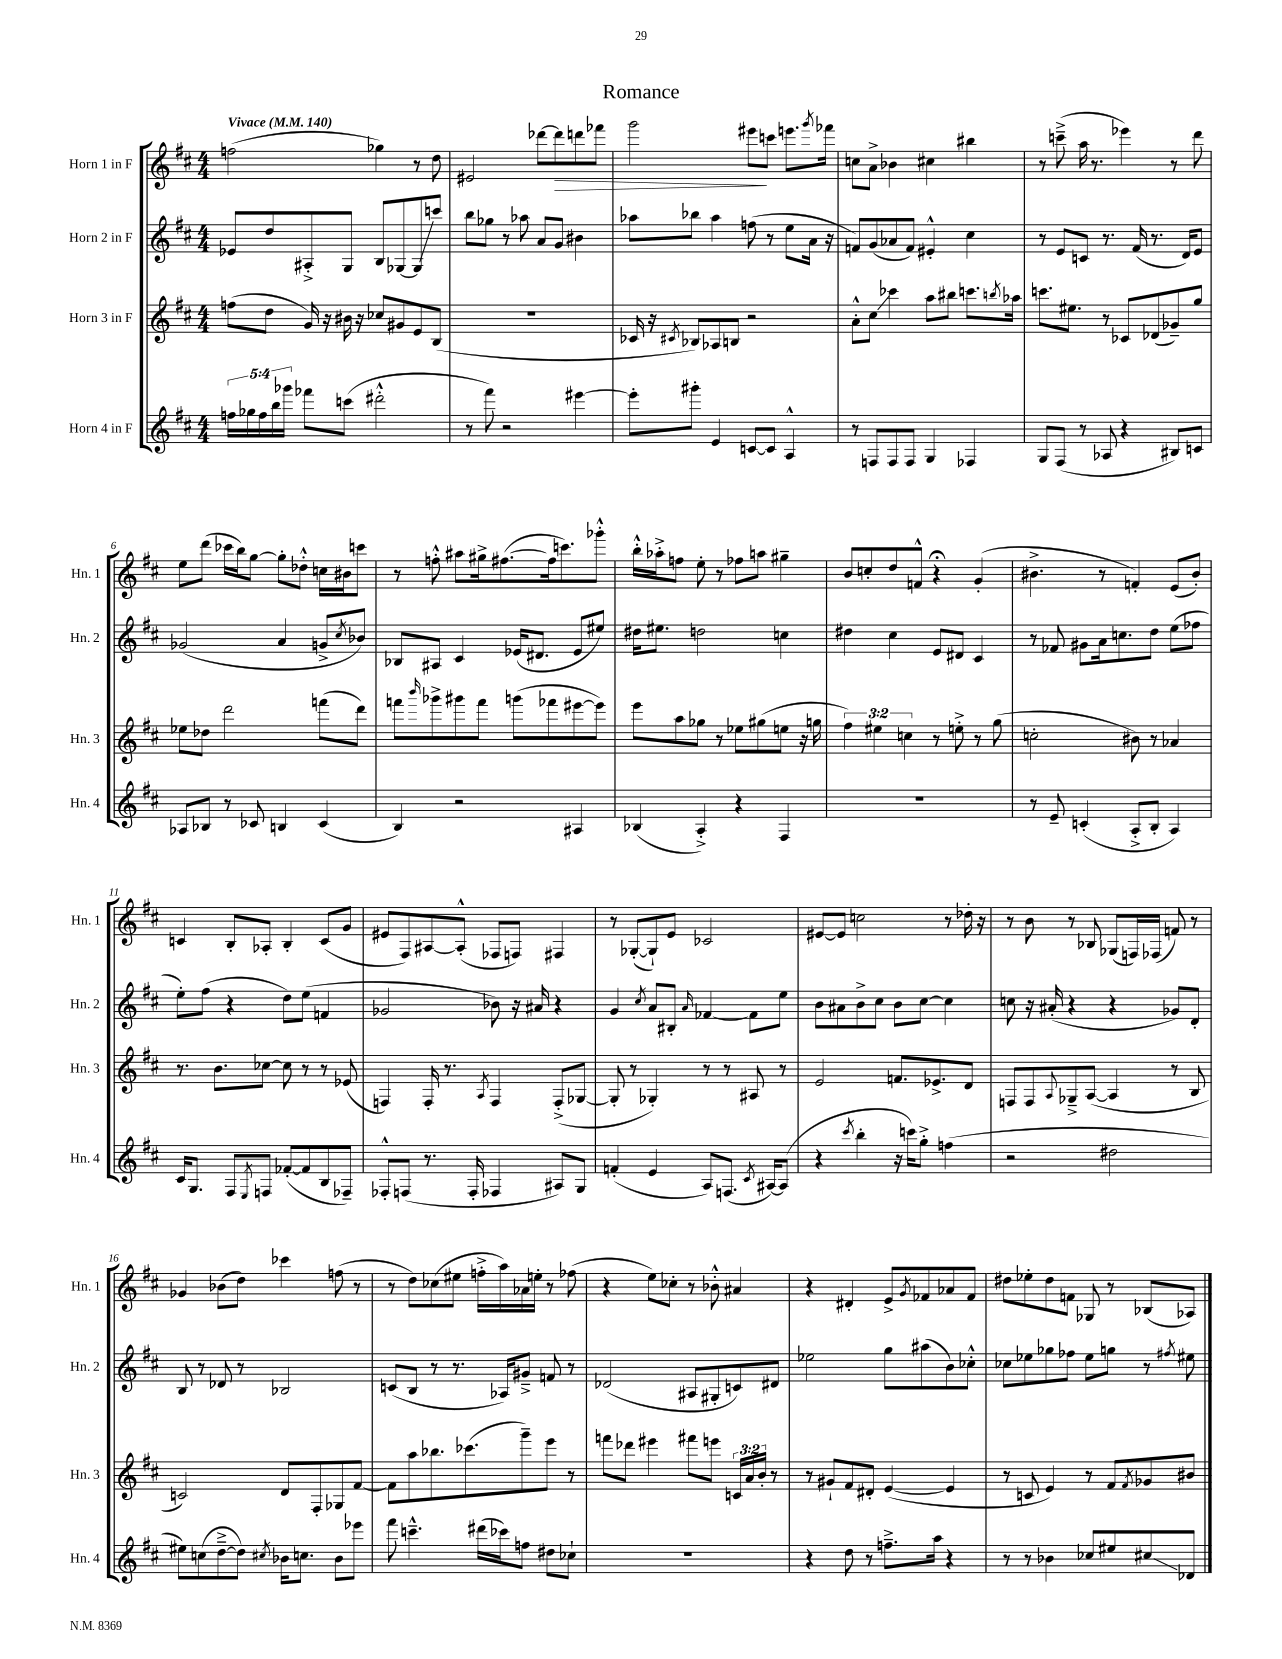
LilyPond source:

\header { title = "Romance" }
<<
\new StaffGroup <<
\new Staff = "s0" \with { instrumentName = "Horn 1 in F" shortInstrumentName = "Hn. 1" } {
    \clef treble \key d \major \numericTimeSignature \time 4/4 \tempo "Vivace" 4 = 140
    f''2( ges''4) r8 d''8 |
    eis'2 des'''8~ des'''8\> d'''8 fes'''8 |
    g'''2 eis'''8\! c'''8 e'''8. \acciaccatura { g'''8 } fes'''16 |
    c''8 a'8-> bes'4 cis''4 bis''4 |
    r8 c'''8--->( a''16 r8. ees'''4) r8 d'''8 |
    e''8 d'''8( ces'''16 b''16) g''8~ g''8-. des''8-.-^ c''16 bis'16 c'''8 |
    r8 f''8-.-^ ais''8 gis''16-> fis''8.~( fis''16 c'''8.) ges'''8-.-^ |
    b''16-.-^ aes''16-.-> f''8 e''8-. r8 fes''8 a''8 gis''4-- |
    b'8 c''8-. d''8 f'8-^ r4\fermata g'4-.( |
    bis'4.-> r8 f'4-.) e'8( bis'8-.) |
    c'4 b8-. aes8-. b4-. c'8( g'8 |
    eis'8 fis8) ais8~ ais8-.-^( fes8 f8) fis4 |
    r8 ges8~-.( ges8-!) e'8 ces'2 |
    eis'8~ eis'8 c''2 r8 des''16-. r16 |
    r8 b'8 r8 bes8 ges8( f16) fes16( f'8) r8 |
    ges'4 bes'8( d''8) ces'''4 f''8( r8 |
    r8 d''8) ces''8( eis''8 f''16-.-> a''16) aes'16 e''16-. r8 fes''8( |
    r4 e''8) ces''8-. r8 bes'8-.-^ ais'4 |
    r4 dis'4-. e'8-> \acciaccatura { g'8 } fes'8 aes'8 fes'8 |
    dis''8 ees''8-. dis''8 f'8 ges8 r8 bes8( aes8) \bar "|." |
}
\new Staff = "s1" \with { instrumentName = "Horn 2 in F" shortInstrumentName = "Hn. 2" } {
    \clef treble \key d \major \numericTimeSignature \time 4/4
    ees'8 d''8 ais8-.-> g8 b8 ges8~ ges8\glissando c'''8 |
    b''8 ges''8 r8 aes''8 a'8 g'8 bis'4 |
    aes''8 bes''8 aes''4 f''8( r8 e''8 a'16 r16 |
    f'8) g'8( aes'8 f'8) eis'4-.-^ cis''4 |
    r8 e'8 c'8 r8. fis'16( r8. d'16) e'8 |
    ges'2( a'4 g'8-> \acciaccatura { cis''8 } bes'8) |
    bes8 ais8 cis'4 ees'16( dis'8. ees'8 eis''8) |
    dis''16 eis''8. d''2 c''4 |
    dis''4 cis''4 e'8 dis'8 cis'4 |
    r8 fes'8 gis'8 a'16 c''8. d''8 e''8( fes''8 |
    e''8-.) fis''8( r4 d''8) e''8( f'4 |
    ges'2 bes'8) r16 ais'16 r4 |
    g'4 \acciaccatura { cis''8 } a'8 bis8-. \grace { a'16 } fes'4~ fes'8 e''8 |
    b'8 ais'8 b'8-> cis''8 b'8 cis''8~ cis''4 |
    c''8 r16 ais'16-.( r4 r4 ges'8) d'8-. |
    b8 r8 des'8 r8 bes2 |
    c'8( b8 r8 r8. aes16) gis'8---> f'8 r8 |
    des'2( ais8 gis8-. c'8) dis'8 |
    ees''2 g''8 ais''8( b'8) ces''8-.-^ |
    ces''8 ees''8 ges''8 fes''8 ees''8 g''8 r8 \acciaccatura { fis''8 } eis''8 \bar "|." |
}
\new Staff = "s2" \with { instrumentName = "Horn 3 in F" shortInstrumentName = "Hn. 3" } {
    \clef treble \key d \major \numericTimeSignature \time 4/4 \override Staff.TupletNumber.text = #tuplet-number::calc-fraction-text
    f''8( d''8 g'16) r16 bis'16 r16 ces''8 gis'8 e'8 b8( |
    R1 |
    ces'16 r16 \acciaccatura { cis'8 } bes8) aes8 b8 r2 |
    a'8-.-^ cis''8\glissando ces'''4 a''8 bis''8 c'''8. \acciaccatura { b''8 } aes''16 |
    c'''8. eis''8. r8 ces'8 des'8( ges'8--) g''8 |
    ees''8 des''8 d'''2 f'''8( d'''8) |
    f'''8 \grace { b'''16 } ges'''8-> gis'''8 f'''8 g'''8( fes'''8 eis'''8~ eis'''8) |
    e'''8 a''8 ges''8 r8 ees''8 gis''8( e''8 r16 g''16 |
    \tuplet 3/2 { fis''4) eis''4 c''4 } r8 e''8-.-> r8 g''8( |
    c''2-. bis'8) r8 aes'4 |
    r8. b'8. ces''8~ ces''8 r8 r8 ees'8( |
    f4) f16-. r8. \acciaccatura { a8 } f4 f8-.->( ges8~ |
    ges8-. r8 ges4-.) r8 r8 ais8 r8 |
    e'2 f'8. ees'8.-> d'8 |
    f8 f8 \appoggiatura { a8 } ges8---> a8~( a4 r8 b8 |
    c'2) d'8 fis8-. ges8 fis'8~ |
    fis'8 a''8 bes''8. ces'''8.( g'''8--) e'''8 r8 |
    f'''8 des'''8 eis'''4 fis'''8 e'''8 \tuplet 3/2 { c'16 a'16 b'16-. } r8 |
    r8 gis'8-! fis'8 dis'8-. e'4~( e'4 |
    r8 c'8 e'4) r8 fis'8 \acciaccatura { fis'8 } ges'8 bis'8 \bar "|." |
}
\new Staff = "s3" \with { instrumentName = "Horn 4 in F" shortInstrumentName = "Hn. 4" } {
    \clef treble \key d \major \numericTimeSignature \time 4/4 \override Staff.TupletNumber.text = #tuplet-number::calc-fraction-text
    \tuplet 5/4 { f''16 ges''16 f''16 b''16 ges'''16 } fes'''8 c'''8( dis'''2-.-^ |
    r8 fis'''8) r2 eis'''4~ |
    eis'''8-. gis'''8-. e'4 c'8~ c'8 a4-^ |
    r8 f8 f8 f8 g4 fes4 |
    g8 fis8( r8 aes8 r4 bis8) c'8 |
    aes8 bes8 r8 ces'8 b4 ces'4( |
    b4) r2 ais4 |
    bes4( a4-.->) r4 fis4 |
    R1 |
    r8 e'8-- c'4-.( a8-.-> b8-. a4) |
    cis'16 g8. fis8 \acciaccatura { e8 } f8 fes'8~-.( fes'8 b8 fes8--) |
    fes8-.-^ f8( r8. f16-. fes4 ais8) g8 |
    f'4-.( e'4 a8) f8.( \acciaccatura { cis'8 } ais16~) ais8( |
    r4 \acciaccatura { cis'''8 } b''4-. r16 c'''16) g''8-.-> f''4( |
    r2 dis''2 |
    eis''8) c''8( d''8~---> d''8) \acciaccatura { cis''8 } bes'16 c''8. bes'8 ees'''8 |
    fis'''8 c'''4.---^ dis'''16( ces'''16) f''8 dis''8 ces''8-! |
    R1 |
    r4 d''8 r8 f''8.---> a''16 r4 |
    r8 r8 bes'4 ces''8 eis''8 cis''8\glissando des'8 \bar "|." |
}
>>
>>
